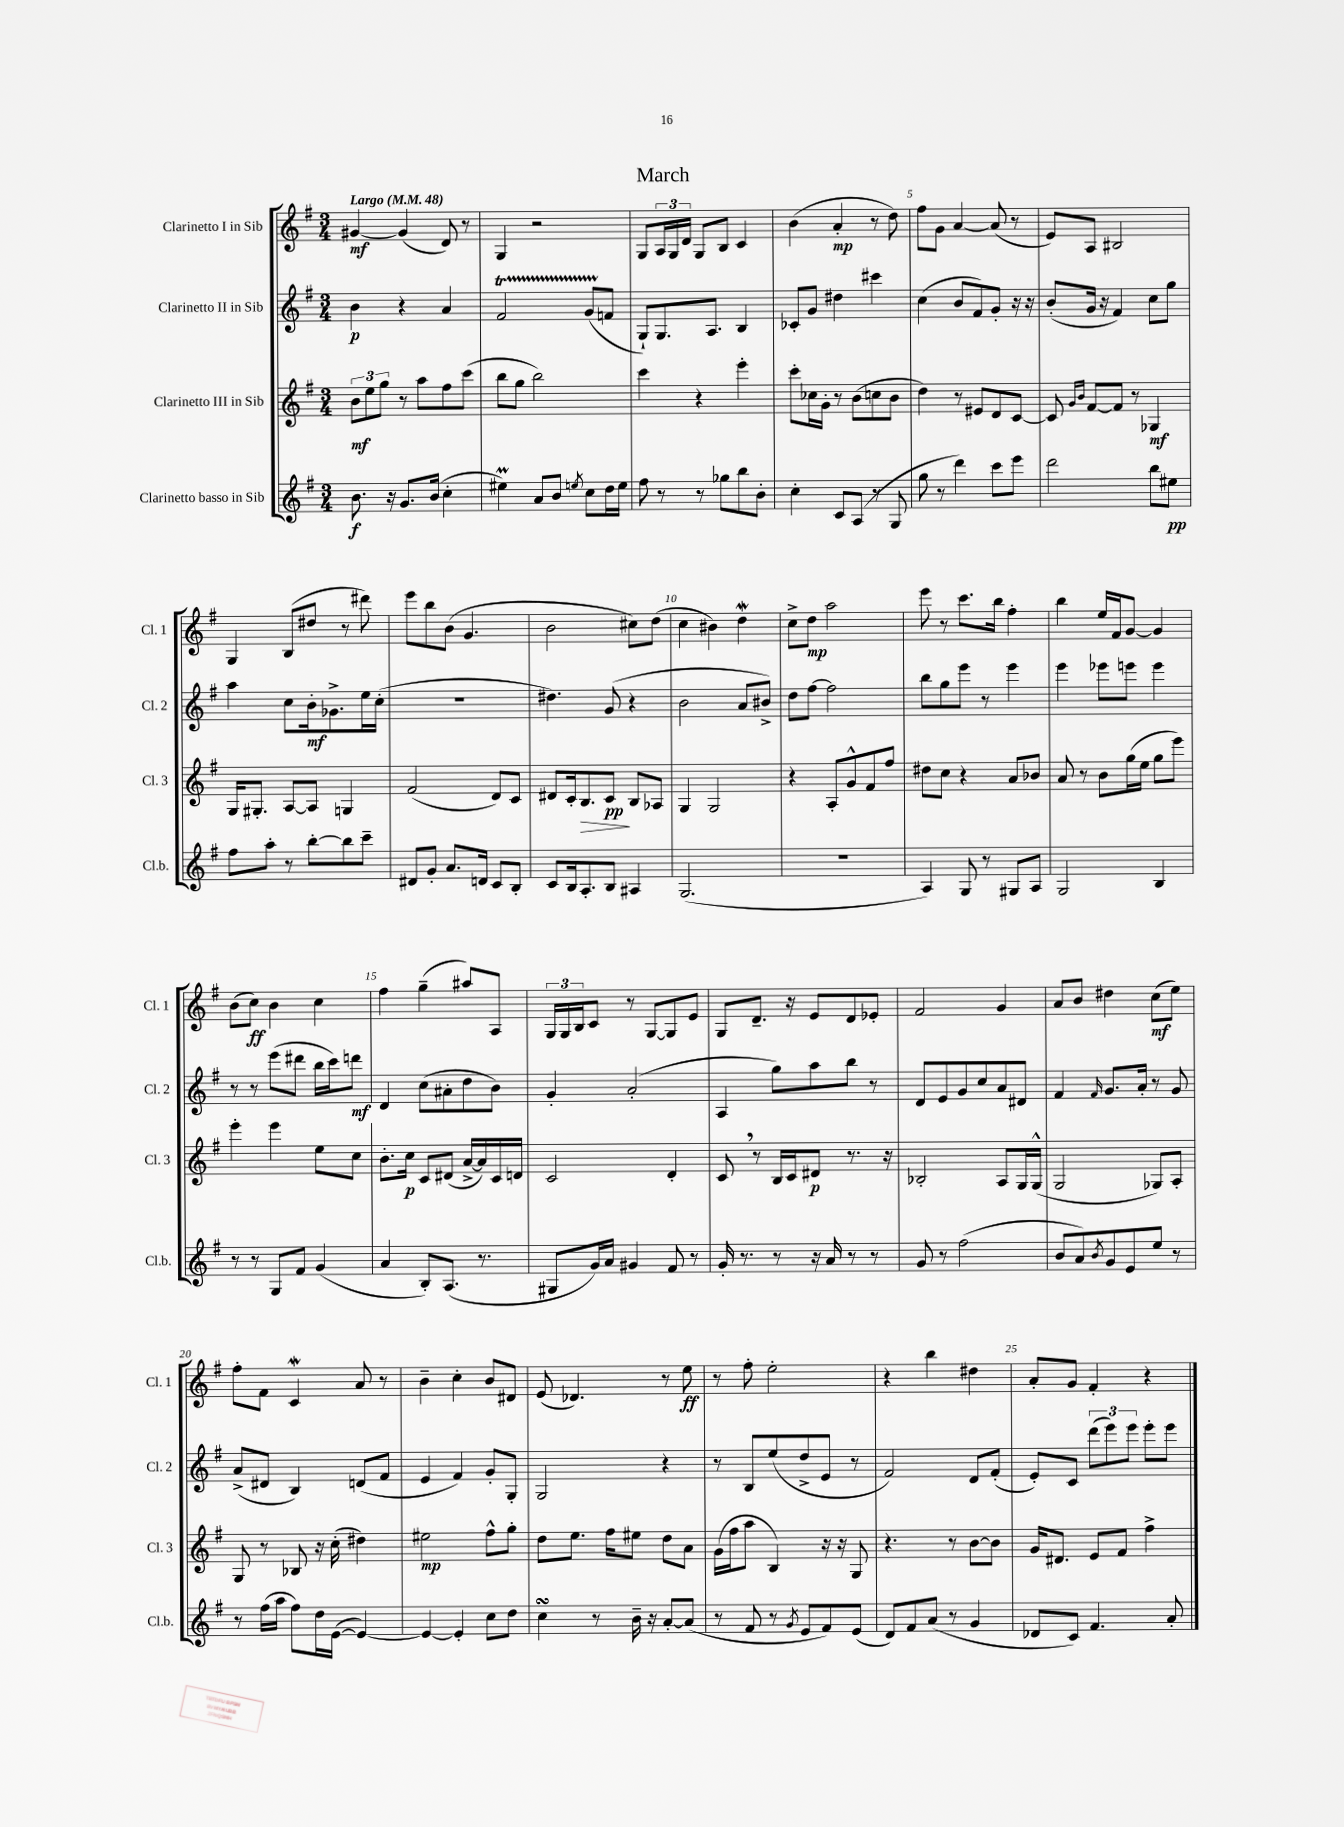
\header { title = "March" }
<<
\new StaffGroup <<
\new Staff = "s0" \with { instrumentName = "Clarinetto I in Sib" shortInstrumentName = "Cl. 1" } {
    \clef treble \key g \major \numericTimeSignature \time 3/4 \tempo "Largo" 4 = 48
    gis'4~\mf gis'4( d'8) r8 |
    g4 r2 |
    g8 \tuplet 3/2 { a16 g16 d'16 } g8 b8 c'4 |
    b'4( a'4-.\mp r8 d''8) |
    fis''8 g'8 a'4~ a'8( r8 |
    e'8) a8 bis2 |
    g4 b8( dis''8 r8 dis'''8) |
    e'''8 b''8 b'8( g'4. |
    b'2 cis''8) d''8( |
    c''4 bis'4) d''4\mordent |
    c''8-> d''8\mp a''2 |
    e'''8 r8 c'''8. b''16 fis''4-. |
    b''4 e''16 fis'16 g'8~ g'4 |
    b'8( c''8\ff) b'4 c''4 |
    fis''4 g''4--( ais''8) a8 |
    \tuplet 3/2 { g16 g16 b16 } c'8 r8 g8~ g8 e'8 |
    g8 d'8.-- r16 e'8 d'8 ees'8-. |
    fis'2 g'4 |
    a'8 b'8 dis''4 c''8\mf( e''8) |
    fis''8-. fis'8 c'4\mordent a'8 r8 |
    b'4-- c''4-. b'8 dis'8 |
    e'8( des'4.) r8 e''8\ff |
    r8 fis''8-. e''2-. |
    r4 b''4 dis''4 |
    a'8-. g'8 fis'4-. r4 \bar "|." |
}
\new Staff = "s1" \with { instrumentName = "Clarinetto II in Sib" shortInstrumentName = "Cl. 2" } {
    \clef treble \key g \major \numericTimeSignature \time 3/4
    b'4\p r4 a'4 |
    fis'2\startTrillSpan g'8( f'8\stopTrillSpan |
    g8-!) g8. a8. b4 |
    ces'8-. g'8 dis''4 cis'''4 |
    c''4( b'8 fis'8) g'8-. r16 r16 |
    b'8-.( g'16 r16 fis'4) c''8 g''8 |
    a''4 c''8 b'16-.\mf ges'8.-> e''16 c''16-.( |
    R2. |
    dis''4.) g'8( r4 |
    b'2 a'8 bis'8->) |
    d''8 fis''8~ fis''2 |
    b''8 g''8 e'''8 r8 e'''4 |
    e'''4 ees'''8 e'''8 e'''4 |
    r8 r8 e'''8( dis'''8 b''16 c'''16) d'''8\mf |
    d'4 c''8( ais'8-. d''8 b'8) |
    g'4-. a'2-.( |
    a4 g''8) a''8 b''8 r8 |
    d'8 e'8 g'8 c''8 a'8 dis'8 |
    fis'4 \grace { fis'16 } g'8. a'16-. r8 g'8 |
    a'8->( dis'8 b4) d'8( fis'8 |
    e'4 fis'4) g'8-. g8-. |
    g2 r4 |
    r8 b8 e''8( d''8-> e'8 r8 |
    fis'2) d'8 fis'8-.( |
    e'8-.) c'8 \tuplet 3/2 { d'''8( e'''8) e'''8 } e'''8-. e'''8 \bar "|." |
}
\new Staff = "s2" \with { instrumentName = "Clarinetto III in Sib" shortInstrumentName = "Cl. 3" } {
    \clef treble \key g \major \numericTimeSignature \time 3/4
    \tuplet 3/2 { b'8\mf e''8 g''8 } r8 a''8 fis''8 c'''8( |
    b''8 g''8 b''2) |
    c'''4 r4 e'''4-. |
    c'''8-. ces''16 g'16-. r8 b'8( c''8 b'8 |
    d''4) r8 eis'8 d'8 c'8~ |
    c'8 \grace { g'16 b'16 } fis'8~ fis'8 r8 ges4\mf |
    g16 gis8.-. a8~ a8 g4 |
    fis'2( d'8) c'8 |
    dis'8 c'16-. b8.\> c'8\pp\! b8 aes8 |
    g4 g2 |
    r4 a8-. g'8-^ fis'8 fis''8 |
    dis''8 c''8 r4 a'8 bes'8 |
    a'8 r8 b'8 g''16( e''16 g''8 e'''8) |
    e'''4-. e'''4 e''8 c''8 |
    b'8.-. c''16\p c'8 dis'8( a'16~-> a'16) c'16 d'16 |
    c'2 d'4-. |
    c'8 \breathe r8 b16 c'16 dis'8\p r8. r16 |
    bes2-. a8 g16 g16-^( |
    g2 ges8) a8-. |
    g8 r8 bes8 r16 c''16-.( dis''4) |
    eis''2\mp fis''8-^ g''8-. |
    d''8 e''8. fis''16 eis''8 d''8 a'8 |
    g'16( fis''16 a''8 b4) r16 r16 g8 |
    r4. r8 b'8~ b'8 |
    g'16 dis'8. e'8 fis'8 fis''4-> \bar "|." |
}
\new Staff = "s3" \with { instrumentName = "Clarinetto basso in Sib" shortInstrumentName = "Cl.b." } {
    \clef treble \key g \major \numericTimeSignature \time 3/4
    b'8.\f r16 g'8. b'16( c''4-. |
    eis''4\prall) a'8 b'8 \acciaccatura { e''8 } c''8 d''16 e''16 |
    fis''8 r8 r8 ges''8 b''8 b'8-. |
    c''4-. c'8 a8( r8 g8 |
    g''8 r8 d'''4) c'''8 e'''8 |
    d'''2 b''8 eis''8\pp |
    fis''8 a''8-. r8 b''8~-. b''8 c'''8-- |
    dis'8 g'8-. a'8. d'16 c'8 b8-. |
    c'8 b16 a8.-. b8 ais4 |
    g2.( |
    R2. |
    a4) g8 r8 gis8 a8 |
    g2 b4 |
    r8 r8 g8 fis'8 g'4( |
    a'4 b8-.) a8.( r8. |
    gis8 g'16) a'16 gis'4 fis'8 r8 |
    g'16-. r8. r8 r16 a'16 r8 r8 |
    g'8 r8 fis''2( |
    b'8 a'8) \acciaccatura { b'8 } g'8 e'8 e''8 r8 |
    r8 fis''16( a''16 fis''8) d''16 e'16~( e'4~) |
    e'4~ e'4-. c''8 d''8 |
    c''4\turn r8 b'16-- r16 a'8~-. a'8( |
    r8 fis'8 r8 \acciaccatura { g'8 } e'8 fis'8) e'8( |
    d'8) fis'8 a'8( r8 g'4 |
    des'8 c'8) fis'4. a'8-. \bar "|." |
}
>>
>>
\layout { \context { \Score \override BarNumber.break-visibility = ##(#f #t #t) barNumberVisibility = #(every-nth-bar-number-visible 5) } }
